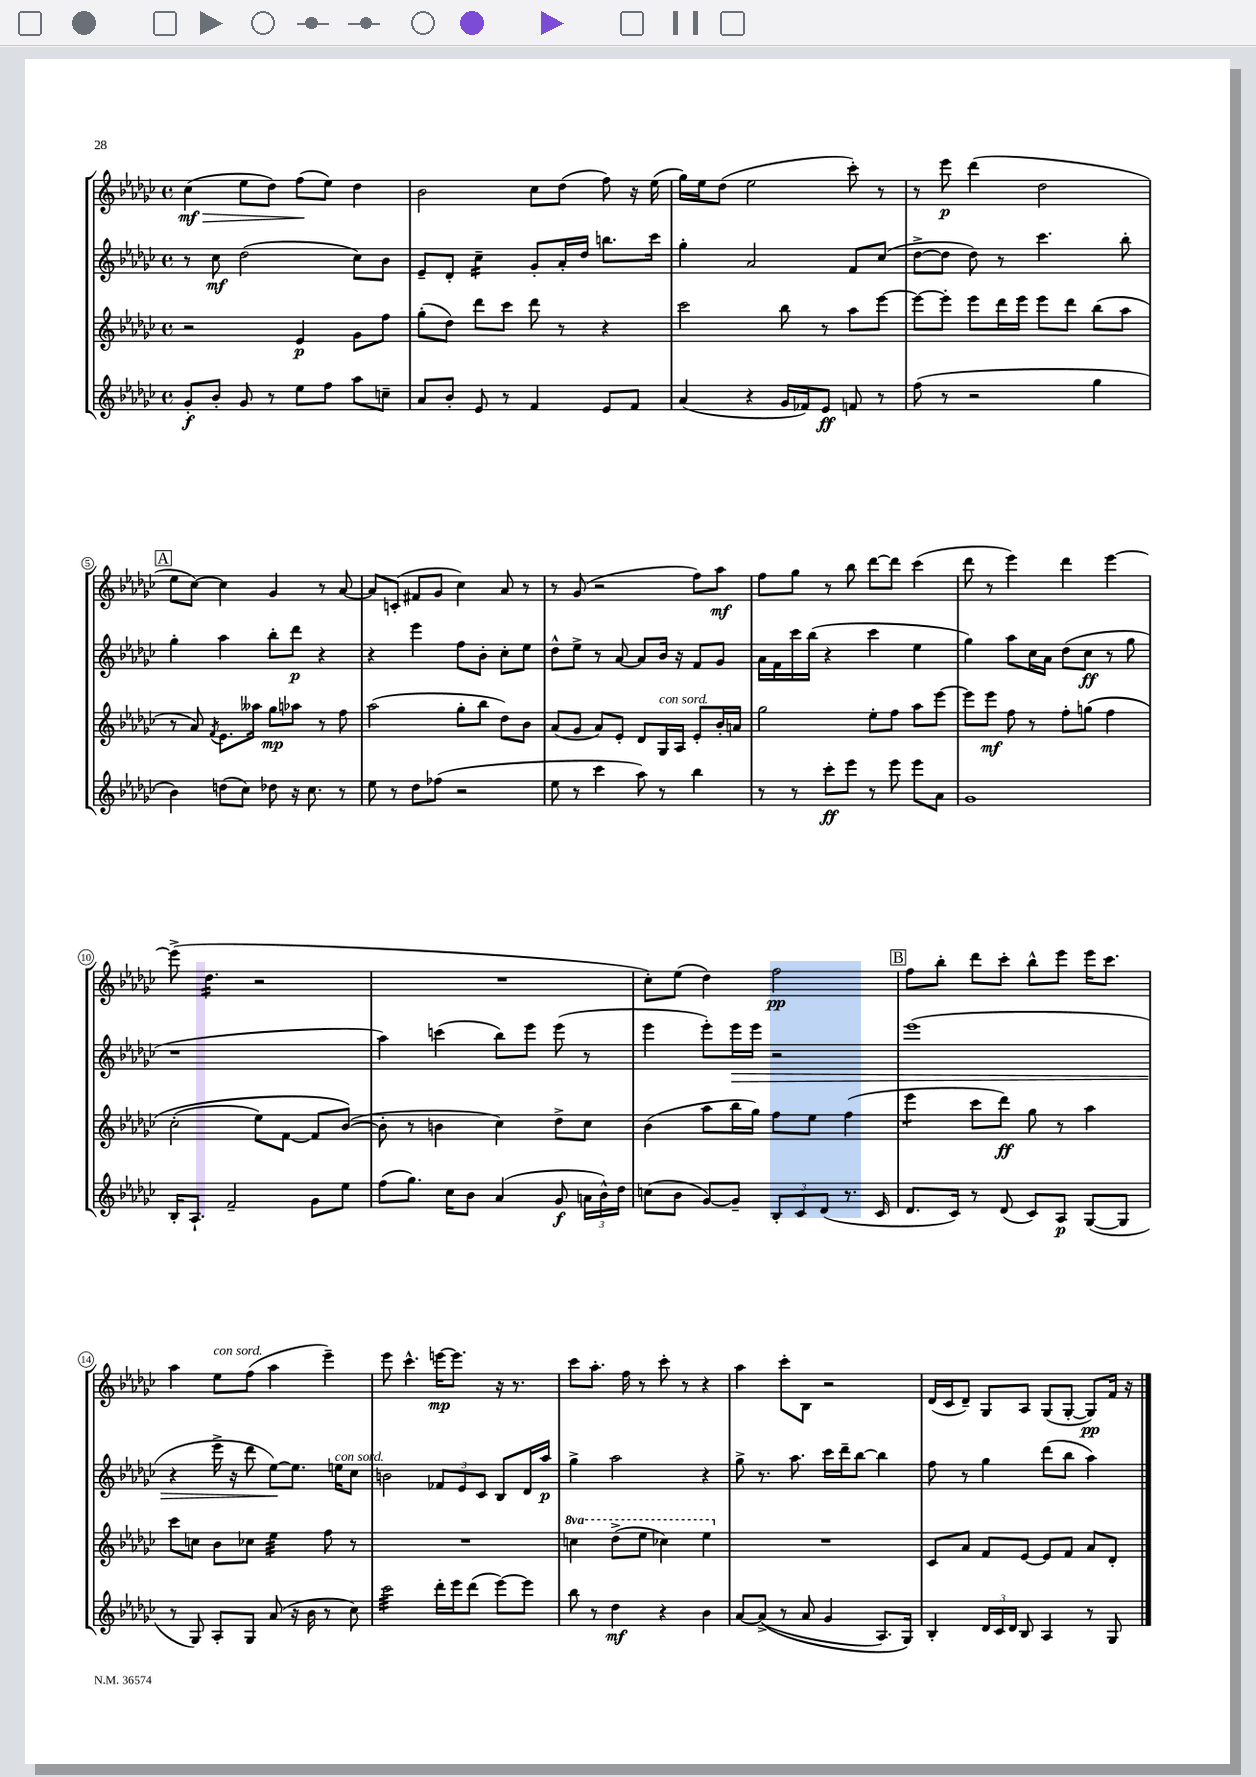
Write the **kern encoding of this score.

**kern	**kern	**kern	**kern
*staff4	*staff3	*staff2	*staff1
*clefG2	*clefG2	*clefG2	*clefG2
*k[b-e-a-d-g-c-]	*k[b-e-a-d-g-c-]	*k[b-e-a-d-g-c-]	*k[b-e-a-d-g-c-]
*M4/4	*M4/4	*M4/4	*M4/4
*met(c)	*met(c)	*met(c)	*met(c)
8g-'	2r	8r	(4cc-
8b-'	.	8cc-	.
8g-	.	(2dd-	8ee-
8r	.	.	8dd-)
8ee-	4e-	.	(8ff
8ff	.	.	8ee-)
8aa-	8g-	8cc-)	4dd-
8cc~	8ff	8b-	.
=	=	=	=
8a-	(8gg-'	8e-~	2b-
8b-'	8dd-)	8d-'	.
8e-	8ddd-	4cc-~	.
8r	8ccc-	.	.
4f	8ddd-	8g-'	8cc-
.	8r	16a-'	(8dd-
.	.	16dd-	.
8e-	4r	8.bb	8ff)
8f	.	.	16r
.	.	16ccc-	(16ee-
=	=	=	=
(4a-	2ccc-	4gg-'	16gg-)
.	.	.	16ee-
.	.	.	(8dd-
4r	.	2a-	2ee-
16g-	8bb-	.	.
16f-)	.	.	.
8e-	8r	.	.
8f	8aa-	8f	8ccc-')
8r	[8eee-	(8cc-	8r
=	=	=	=
(8ff	8eee-_	[8dd-^	8r
8r	8eee-']	8dd-]	8eee-
2r	8eee-	8dd-)	(4ddd-
.	16ddd-	8r	.
.	16eee-	.	.
.	8eee-	4.ccc-	2dd-
.	8ddd-	.	.
4gg-	(8bb-	.	.
.	8aa-	8bb-'	.
=	=	=	=
4b-)	8r	4gg-'	8ee-
.	8a-)	.	[8cc-)
.	8qf	.	.
(8dd	8.e-	4aa-	4cc-]
8cc-)	.	.	.
.	16aa--	.	.
8dd-	8gg-	8bb-'	4g-
16r	8aa-	8ddd-	.
8.cc-	.	.	.
.	8r	4r	8r
8r	8ff	.	[8a-
=	=	=	=
8ee-	(2aa-	4r	8a-]
8r	.	.	(8c'
8dd-	.	4eee-	8f#
(8ff-	.	.	8g-
2r	8gg-'	8ff	4cc-)
.	8bb-	8b-'	.
.	8dd-)	8cc-'	8a-
.	8b-	8ee-	8r
=	=	=	=
8ee-	(8a-	8dd-^^	8r
8r	8g-	8ee-^	(8g-
4ccc-	8a-)	8r	2r
.	8e-'	[8a-	.
8aa-)	8d-	8a-]	.
8r	16G-	16b-	.
.	16A-	16r	.
4bb-	8e-'	8f	8ff)
.	16b-'	8g-	8aa-
.	16a	.	.
=	=	=	=
8r	2gg-	16a-	8ff
.	.	16f	.
8r	.	16ccc-	8gg-
.	.	(16bb-	.
8ccc-'	.	4r	8r
8eee-	.	.	8bb-
8r	8ee-'	4ccc-	[8ddd-
8eee-	8ff	.	8ddd-]
8eee-	8aa-	4ee-	(4ccc-
8a-	[8eee-	.	.
=	=	=	=
1g-	8eee-]	4gg-)	8ddd-
.	8eee-	.	8r
.	8ff	8aa-	4eee-)
.	8r	16cc-	.
.	.	16a-	.
.	8ff'	(8dd-	4ddd-
.	&(8gg	8cc-	.
.	4ff	8r	[4eee-
.	.	8gg-	.
=	=	=	=
16B-'	(2cc-'	1r	(8eee-^]
8.A-`	.	.	.
.	.	.	4.dd-
2f~	.	.	.
.	8ee-)	.	2r
.	[8f	.	.
8g-	8f]	.	.
8ee-	([8b-&)	.	.
=	=	=	=
(8ff	8b-']	4aa-)	1r
8.gg-)	8r	.	.
.	4b	(4ccc	.
16cc-	.	.	.
8b-	.	.	.
(4a-	4cc-)	8bb-)	.
.	.	8eee-	.
8g-	8dd-^	(8eee-	.
24a	8cc-	8r	.
24b-^^)	.	.	.
24dd-	.	.	.
=	=	=	=
(8cc	(4b-	4eee-	8cc-')
8b-	.	.	(8ee-
[8g-)	8aa-	8eee-')	4dd-)
8g-~]	16bb-	16eee-	.
.	16gg-)	16eee-	.
12B-'	8ff	2r	2ff
12c-	.	.	.
.	8ee-	.	.
(12d-	.	.	.
8.r	(4ff	.	.
16c-	.	.	.
=	=	=	=
8.d-	4eee-	(1eee-	8ff
.	.	.	8bb-'
16c-)	.	.	.
8r	8ccc-	.	8ddd-
(8d-	8ddd-)	.	8ccc-'
8c-)	8gg-	.	8bb-^^
8A-	8r	.	8eee-
([8G-	4aa-	.	16eee-
.	.	.	8.ccc-
8G-]	.	.	.
=	=	=	=
8r	8ccc-	4r	4aa-
8G-)	8cc	.	.
8A-'	8b-	16eee-^	8ee-
.	.	16r	.
8G-	8cc-	8ddd-	(8ff
(8a-	4ee-	[8ee-)	4aa-
16r	.	8.ee-]	.
16b-	.	.	.
8r	8ff	.	4eee-~)
.	.	16ee	.
8cc-)	8r	8cc-	.
=	=	=	=
2ccc-	1r	2b	8eee-
.	.	.	4.ccc-^^
16ddd-'	.	12f-	[16eee
16eee-	.	.	8.eee]
.	.	12e-	.
(8ddd-	.	.	.
.	.	12c-	.
[8eee-)	.	8B-	16r
.	.	.	8.r
8eee-]	.	16d-	.
.	.	16aa-	.
=	=	=	=
8bb-	4ccc	4gg-^	8ccc-
8r	.	.	8.aa-'
4dd-	(8ddd-^	2aa-	.
.	.	.	16ff
.	8eee-	.	8r
4r	4ccc-)	.	8ccc-'
.	.	.	8r
4b-	4eee-	4r	4r
=	=	=	=
[8a-	1r	8gg-^	4aa-
&((8a-^]	.	8.r	.
8r	.	.	8ccc-'
.	.	8.aa-	.
8a-	.	.	8B-
4g-	.	16ccc-	2r
.	.	16ddd-~	.
.	.	[8bb-	.
8.A-)	.	4bb-]	.
16G-&)	.	.	.
=	=	=	=
4B-'	8c-	8ff	(16d-
.	.	.	16c-
.	8a-	8r	8d-~)
24d-	8f	4gg-	8G-
24c-	.	.	.
24d-	.	.	.
8B-	[8e-	.	8A-
4A-	8e-]	(8ddd-	(8G-
.	8f	8bb-	[8G-'
8r	8a-	4aa-)	8G-])
8G-	8d-'	.	16f
.	.	.	16r
==	==	==	==
*-	*-	*-	*-
